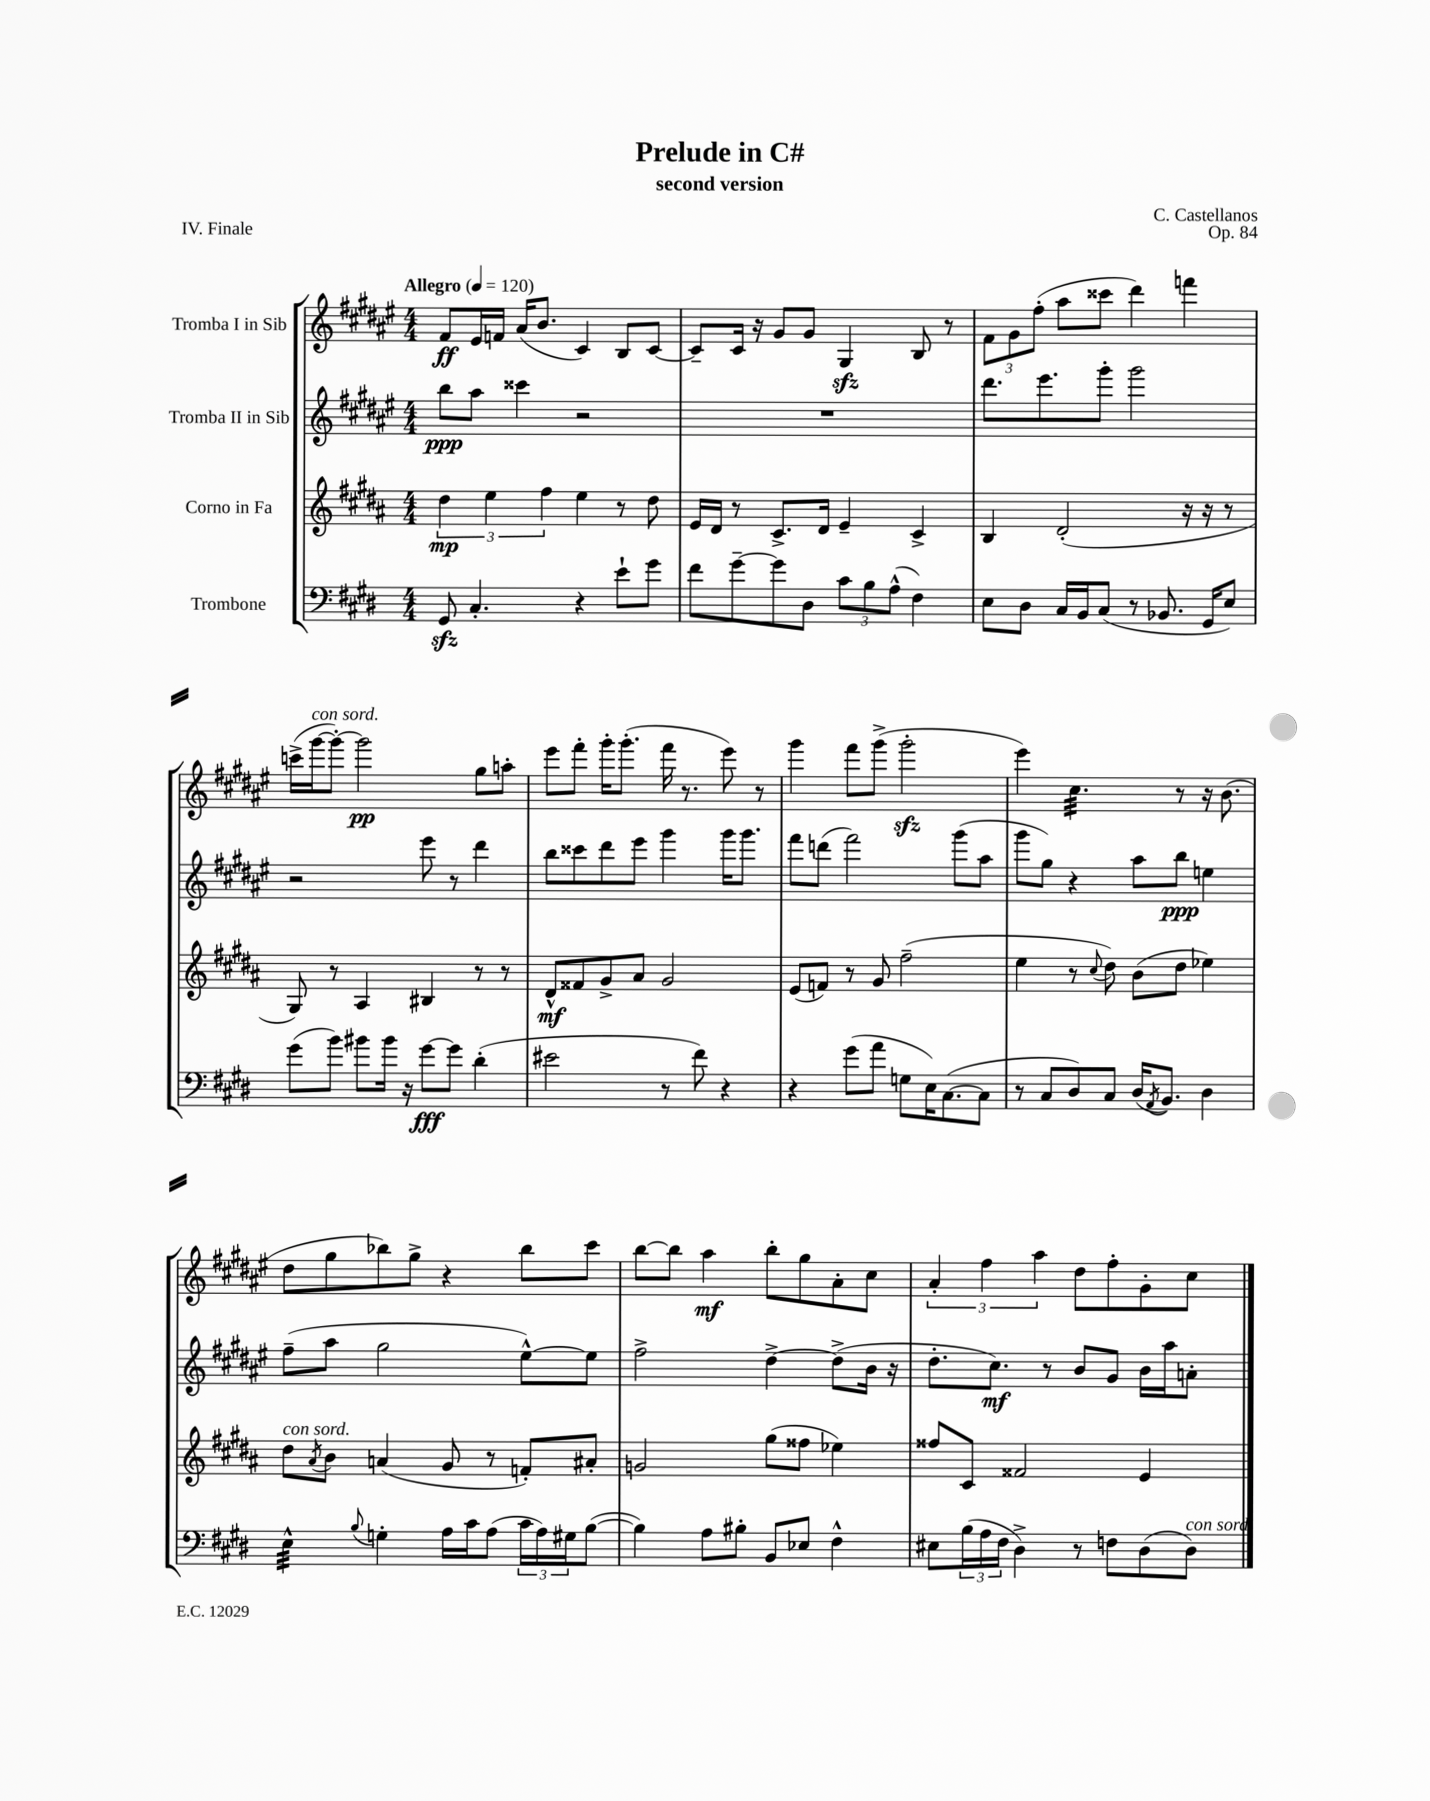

**kern	**kern	**kern	**kern
*staff4	*staff3	*staff2	*staff1
*clefF4	*clefG2	*clefG2	*clefG2
*k[f#c#g#d#]	*k[f#c#g#d#a#]	*k[f#c#g#d#a#e#]	*k[f#c#g#d#a#e#]
*M4/4	*M4/4	*M4/4	*M4/4
*MM120	*MM120	*MM120	*MM120
8GG#	6dd#	8bb	8f#
4.C#'	.	8aa#	16e#
.	6ee	.	.
.	.	.	16f
.	.	4ccc##	(16a#
.	.	.	8.b
.	6ff#	.	.
4r	4ee	2r	4c#)
8e`	8r	.	8B
8g#	8dd#	.	[8c#
=	=	=	=
8f#	16e	1r	8c#~]
.	16d#	.	.
[8g#~	8r	.	16c#
.	.	.	16r
8g#]	8.c#^	.	8g#
8D#	.	.	8g#
.	16d#	.	.
12c#	4e~	.	4G#
12B	.	.	.
(12A^^	.	.	.
4F#)	4c#^	.	8B
.	.	.	8r
=	=	=	=
8E	4B	8.ddd#	12f#
.	.	.	12g#
8D#	.	.	.
.	.	.	(12ff#'
.	.	8.eee#	.
16C#	(2d#'	.	8aa#
16BB	.	.	.
(8C#	.	8ggg#'	8ccc##
8r	.	2ggg#	4ddd#)
8.BB-	.	.	.
.	16r	.	4fff
16GG#	16r	.	.
8E)	8r	.	.
=	=	=	=
(8g#	8G#)	2r	(16ccc^
.	.	.	[16ggg#
8b)	8r	.	8ggg#'_)
8b#	4A#	.	2ggg#]
16b#	.	.	.
16r	.	.	.
[8g#	4B#	8eee#	.
8g#]	.	8r	.
(4d#'	8r	4ddd#	8gg#
.	8r	.	8aa'
=	=	=	=
2e#	8d#^^	8bb	8eee#
.	8f##	8ccc##	8fff#'
.	8g#^	8ddd#	16ggg#'
.	.	.	(8.ggg#'
.	8a#	8eee#	.
8r	2g#	4ggg#	16fff#
.	.	.	8.r
8f#)	.	.	.
4r	.	16ggg#	8eee#)
.	.	8.ggg#	.
.	.	.	8r
=	=	=	=
4r	(8e	8fff#	4ggg#
.	8f)	(8ddd	.
(8g#	8r	2fff#)	8fff#
8a	8g#	.	(8ggg#^
8G	(2ff#~	.	2ggg#'
16E)	.	.	.
([8.C#	.	.	.
.	.	(8ggg#	.
8C#]	.	8aa#	.
=	=	=	=
8r	4ee	8ggg#	4eee#)
8C#	.	8gg#)	.
8D#)	8r	4r	4.cc#
.	8qqcc#	.	.
8C#	8dd#)	.	.
(16D#	(8b	8aa#	.
8qAA	.	.	.
8.BB)	.	.	.
.	8dd#	8bb	8r
4D#	4ee-)	4ee	16r
.	.	.	(8.b
=	=	=	=
4E^^	8dd#	(8ff#~	8dd#
.	8qa#	.	.
.	8b	8aa#	8gg#
8qqB	.	.	.
4G'	(4a	2gg#	8bb-)
.	.	.	8gg#^
16A	8g#	.	4r
16c#	.	.	.
(8A	8r	.	.
24c#	8f')	[8ee#^^)	8bb-
24A)	.	.	.
24G#	.	.	.
([8B	8a#'	8ee#]	8ccc#
=	=	=	=
4B])	2g	2ff#^	[8bb
.	.	.	8bb]
8A	.	.	4aa#
8B#'	.	.	.
8BB	(8gg#	[4dd#^	8bb'
8E-	8ff##	.	8gg#
4F#^^	4ee-)	(8dd#^]	8a#'
.	.	16b	8cc#
.	.	16r	.
=	=	=	=
8E#	8ff##	8.dd#'	6a#'
(24B	8c#	.	.
24A	.	.	6ff#
.	.	8.cc#)	.
24F#	.	.	.
4D#^)	2f##	.	.
.	.	.	6aa#
.	.	8r	.
8r	.	8b	8dd#
8F	.	8g#	8ff#'
(8D#	4e	16b	8g#'
.	.	16aa#	.
8D#)	.	8a'	8cc#
==	==	==	==
*-	*-	*-	*-
